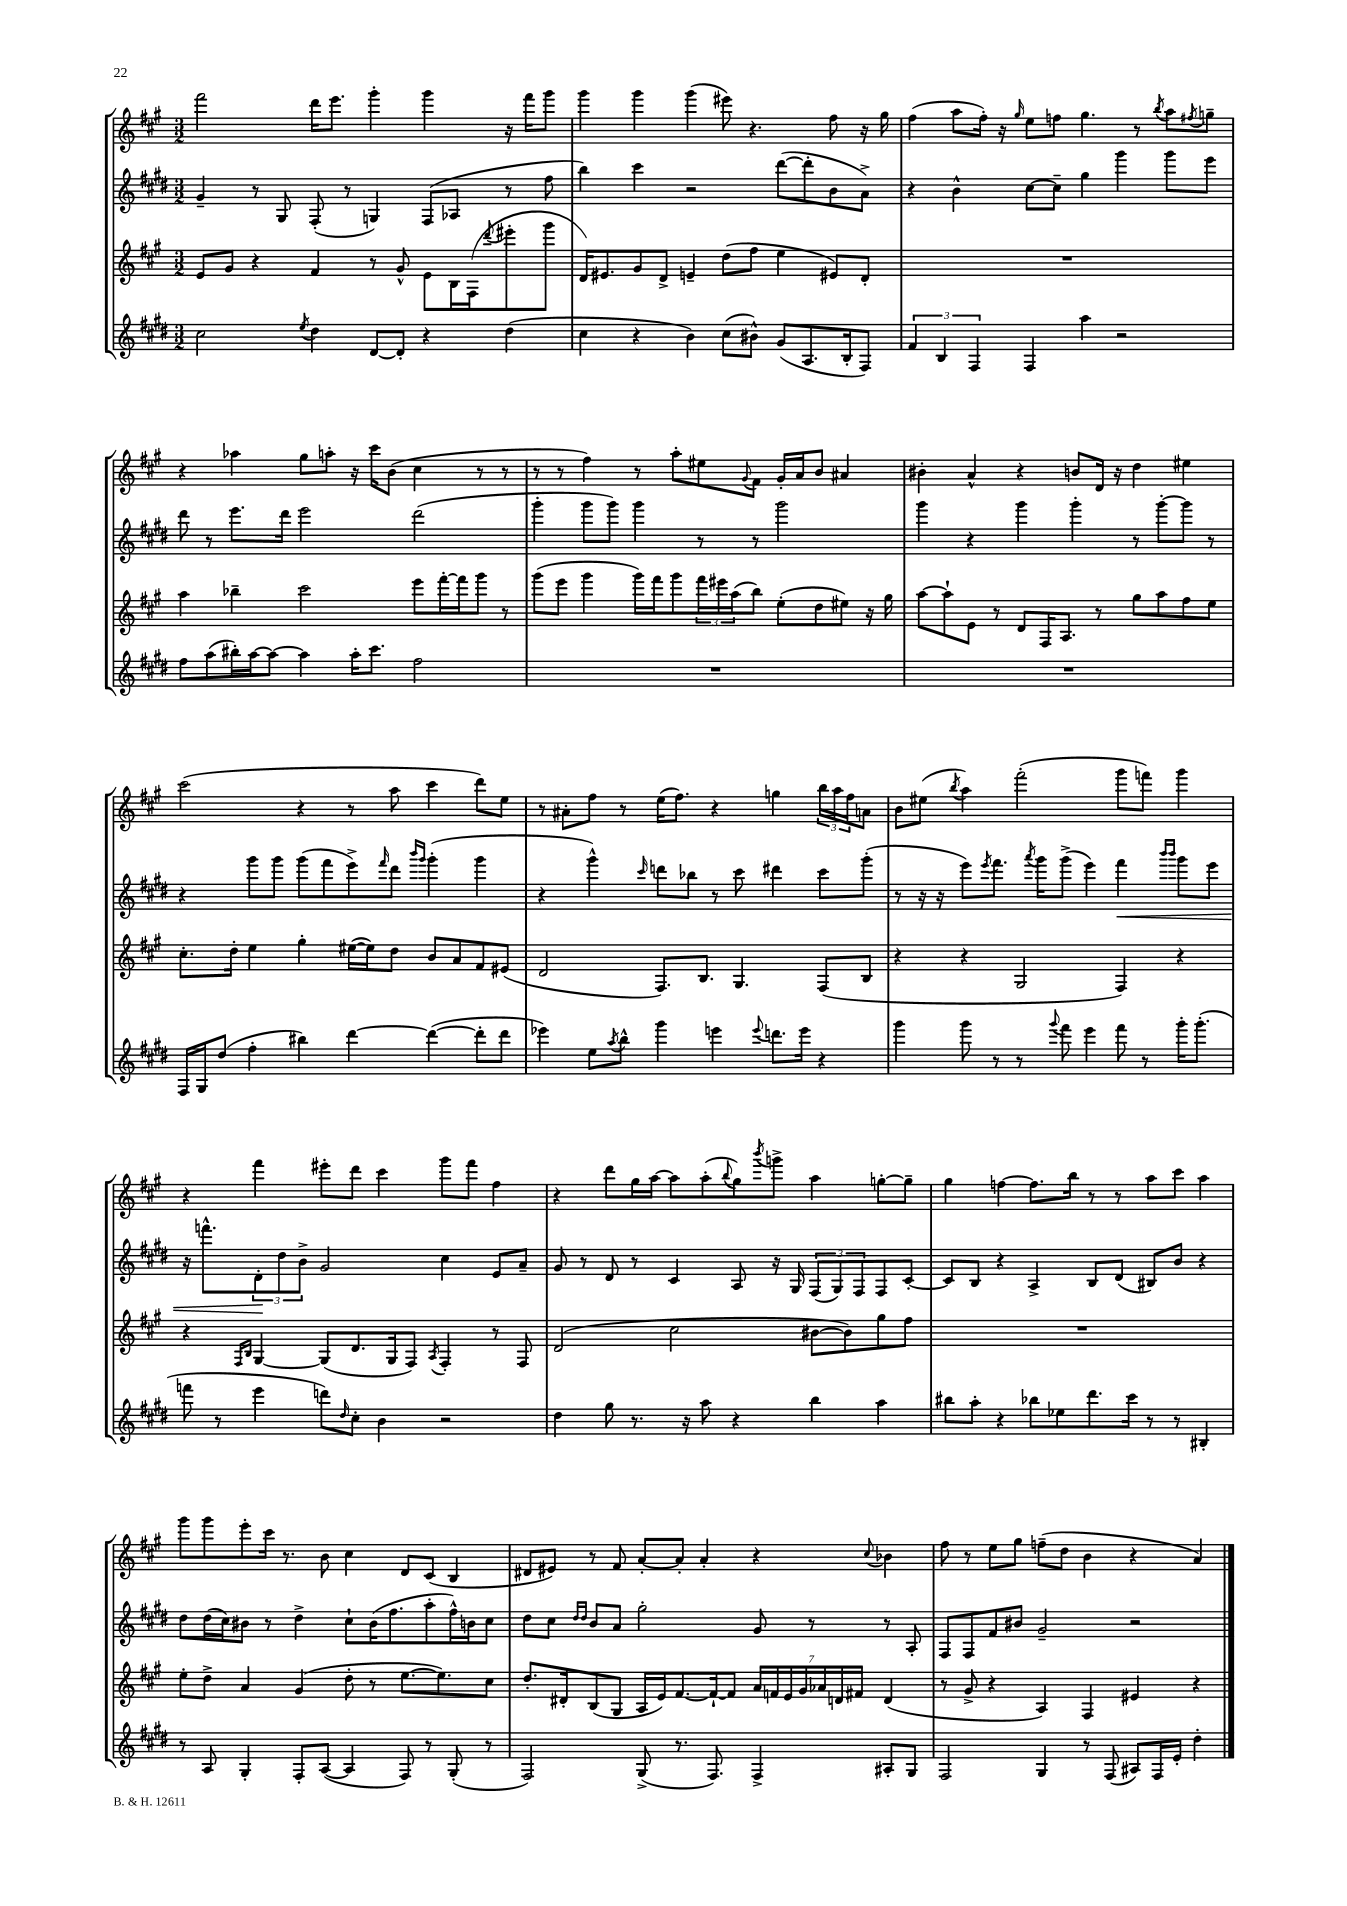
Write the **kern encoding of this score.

**kern	**kern	**kern	**dynam	**kern
*part4	*part3	*part2	*part2	*part1
*staff4	*staff3	*staff2	*staff2	*staff1
*clefG2	*clefG2	*clefG2	*	*clefG2
*k[f#c#g#d#]	*k[f#c#g#]	*k[f#c#g#d#]	*	*k[f#c#g#]
*M3/2	*M3/2	*M3/2	*	*M3/2
=106	=106	=106	=106	=106
2cc#\	8e/L	4g#~/	.	2fff#\
.	8g#/J	.	.	.
.	4r	8r	.	.
.	.	8G#/	.	.
8qee/	.	.	.	.
4dd#\	4f#/	(8F#'/	.	16ddd\KL
.	.	.	.	8.eee\J
.	.	8r	.	.
[8d#/L	8r	4Gn/)	.	4ggg#'\
8d#'/J]	8g#^^/	.	.	.
4r	8e\L	(8F#/L	.	4ggg#\
.	16B\L	8A-X/J	.	.
.	(16F#\J	.	.	.
.	8qddd/	.	.	.
(4dd#\	8eee#X'\	8r	.	16r
.	.	.	.	16fff#\KL
.	8ggg#\J	8ff#\	.	8ggg#\J
=107	=107	=107	=107	=107
4cc#\	16d/KL)	4bb\)	.	4ggg#\
.	8.e#X/	.	.	.
4r	8g#/	4ccc#\	.	4ggg#\
.	8d^/J	.	.	.
4b\)	4en~/	2r	.	(4ggg#\
(8cc#\L	(8dd\L	.	.	8eee#X\)
8b#X^^\J)	8ff#\J	.	.	4.r
(8g#/L	4ee\	([8ddd#\L	.	.
8.A/	.	8ddd#'\]	.	.
.	8e#X/L)	8b\	.	8ff#\
16B'/k	.	.	.	.
8F#/J)	8d'/J	8a^\J)	.	16r
.	.	.	.	16gg#\
=108	=108	=108	=108	=108
6f#/	1.r	4r	.	(4ff#\
6B/	.	.	.	.
.	.	4b^^\	.	8aa\L
6F#/	.	.	.	.
.	.	.	.	16ff#'\Jk)
.	.	.	.	16r
.	.	.	.	16qqgg#/
4F#/	.	[8cc#\L	.	8ee\L
.	.	8cc#~\J]	.	8ffn\J
4aa\	.	4gg#\	.	4.gg#\
2r	.	4ggg#\	.	.
.	.	.	.	8r
.	.	.	.	8qbb/
.	.	8ggg#\L	.	8aa\L
.	.	.	.	8qff#X/
.	.	8eee\J	.	8ggn~\J
!!LO:LB:g=z
=109	=109	=109	=109	=109
8ff#\L	4aa\	8ddd#\	.	4r
(8aa\	.	8r	.	.
16bb#X'\L)	4bb-X~\	8.eee\L	.	4aa-X\
[16aa\J	.	.	.	.
8aa\J_	.	.	.	.
.	.	16ddd#\Jk	.	.
4aa\]	2ccc#\	2eee\	.	8gg#\L
.	.	.	.	8aan'\J
16aa'\KL	.	.	.	16r
8.ccc#\J	.	.	.	16ccc#\KL
.	.	.	.	(8b\J
2ff#\	8eee\L	(2ddd#\	.	4cc#\
.	[16fff#'\L	.	.	.
.	16fff#\J]	.	.	.
.	8ggg#\J	.	.	8r
.	8r	.	.	8r
=110	=110	=110	=110	=110
1.r	(8ggg#\L	4ggg#'\	.	8r
.	8eee\J	.	.	8r
.	4ggg#\	8ggg#\L	.	4ff#\)
.	.	8ggg#\J)	.	.
.	16ggg#\LL)	4ggg#\	.	8r
.	16fff#\J	.	.	.
.	8ggg#\	.	.	8aa'\L
.	24fff#\L	8r	.	8ee#X\
.	24eee#X\	.	.	.
.	(24aa\J	.	.	.
.	.	.	.	8qqg#/
.	8bb\J)	8r	.	8f#\J
.	(8ee'\L	2ggg#\	.	16g#'/LL
.	.	.	.	16a/J
.	8dd\	.	.	8b/J
.	8ee#X\J)	.	.	4a#X/
.	16r	.	.	.
.	16gg#\	.	.	.
=111	=111	=111	=111	=111
1.r	[8aa\L	4ggg#\	.	4b#X'\
.	8aa`\]	.	.	.
.	8e\J	4r	.	4a^^/
.	8r	.	.	.
.	8d/L	4ggg#\	.	4r
.	16F#/K	.	.	.
.	8.A/J	.	.	.
.	.	4ggg#'\	.	8bn/L
.	8r	.	.	16d/Jk
.	.	.	.	16r
.	8gg#\L	8r	.	4dd\
.	8aa\	[8ggg#'\L	.	.
.	8ff#\	8ggg#\J]	.	4ee#X\
.	8ee\J	8r	.	.
!!LO:LB:g=z
=112	=112	=112	=112	=112
16F#/LL	8.cc#'\L	4r	.	(2ccc#\
16G#/J	.	.	.	.
(8dd#/J	.	.	.	.
.	16dd'\Jk	.	.	.
4ff#'\	4ee\	8ggg#\L	.	.
.	.	8ggg#\J	.	.
4bb#X\)	4gg#'\	(8ggg#\L	.	4r
.	.	8fff#\	.	.
[4ddd#\	([16ee#X\LL	8eee^\)	.	8r
.	16ee#\J])	.	.	.
.	.	16qqfff#/	.	.
.	8dd\J	8ddd#\J	.	8aa\
.	.	16qqbbb/LL	.	.
.	.	16qqggg#/JJ	.	.
(4ddd#\_	8b/L	(4ggg#'\	.	4ccc#\
.	8a/	.	.	.
8ddd#'\L]	8f#/	4ggg#\	.	8ddd\L)
8ddd#\J	(8e#X/J	.	.	8ee\J
=113	=113	=113	=113	=113
4eee-X\)	2d/	4r	.	8r
.	.	.	.	8a#X'\L
8ee\L	.	4ggg#^^\)	.	8ff#\J
8qaa/	.	.	.	.
8bb^^\J	.	.	.	8r
.	.	16qqccc#/	.	.
4ggg#\	8.F#/L)	8dddn\L	.	(16ee\KL
.	.	.	.	8.ff#\J)
.	.	8bb-X\J	.	.
.	8.B/J	.	.	.
4eeen\	.	8r	.	4r
.	4.G#/	8ccc#\	.	.
8qqeee/	.	.	.	.
8.dddn\L	.	4ddd#X\	.	4ggn\
16eee\Jk	.	.	.	.
4r	(8F#/L	8ccc#\L	.	24bb\LL
.	.	.	.	24aa\
.	.	.	.	24ff#\J
.	8B/J	(8ggg#'\J	.	8an\J
=114	=114	=114	=114	=114
4ggg#\	4r	8r	.	8b\L
.	.	16r	.	(8ee#X\J
.	.	16r	.	.
.	.	.	.	8qbb/
8ggg#\	4r	8eee\L)	.	4aa\)
.	.	8qeee/	.	.
8r	.	8.fff#\J	.	.
8r	2G#/	.	.	(2fff#'\
.	.	8qaaa/	.	.
.	.	16ggg#\KL	.	.
8qqggg#/	.	.	.	.
8fff#\	.	(8ggg#^\J	.	.
4eee\	.	4eee\)	.	.
!	!	!	!LO:HP:b	!
8fff#\	4F#/)	4fff#\	<	8ggg#\L
8r	.	.	.	8fffn\J)
.	.	16qqbbb/LL	.	.
.	.	16qqbbb/JJ	.	.
16ggg#'\KL	4r	8ggg#\L	.	4ggg#\
(8.ggg#'\J	.	.	.	.
.	.	8eee\J	.	.
!!LO:LB:g=z
=115	=115	=115	=115	=115
8fffn\	4r	16r	.	4r
.	.	8.fffn^^\L	.	.
8r	.	.	.	.
.	16qqF#/LL	.	.	.
.	16qqB/JJ	.	.	.
4eee\	[4G#/	12d#'\	.	4fff#\
.	.	12dd#\	[	.
.	.	12b^\J	.	.
8dddn\L)	(8G#/L]	2g#/	.	8eee#X'\L
16qqdd#/	.	.	.	.
8cc#'\J	8.d/	.	.	8ddd\J
4b\	.	.	.	4ccc#\
.	16G#/k	.	.	.
.	8F#/J)	.	.	.
.	8qA/	.	.	.
2r	4F#'/	4cc#\	.	8ggg#\L
.	.	.	.	8fff#\J
.	8r	8e/L	.	4ff#\
.	8F#/	8a~/J	.	.
=116	=116	=116	=116	=116
4dd#\	(2d/	8g#/	.	4r
.	.	8r	.	.
8gg#\	.	8d#/	.	8ddd\L
8.r	.	8r	.	16gg#\L
.	.	.	.	[16aa\JJ
.	2cc#\	4c#/	.	8aa\L]
16r	.	.	.	.
8aa\	.	.	.	(8aa'\
.	.	.	.	8qqbb/
4r	.	8A/	.	8gg#\)
.	.	.	.	8qbbb/
.	.	16r	.	8gggn^\J
.	.	16G#/	.	.
4bb\	[8b#X\L	(12F#/L	.	4aa\
.	.	12G#/)	.	.
.	8b#\])	.	.	.
.	.	12F#/	.	.
4aa\	8gg#\	8F#/	.	[8ggn'\L
.	8ff#\J	[8c#'/J	.	8gg~\J]
=117	=117	=117	=117	=117
8bb#X\L	1.r	8c#/L]	.	4gg#\
8aa'\J	.	8B/J	.	.
4r	.	4r	.	[4ffn\
8bb-X\L	.	4A^/	.	8.ff\L]
8ee-X\	.	.	.	.
.	.	.	.	16bb\Jk
8.ddd#\	.	8B/L	.	8r
.	.	(8d#/J	.	8r
16ccc#\Jk	.	.	.	.
8r	.	8B#X/L)	.	8aa\L
8r	.	8b/J	.	8ccc#\J
4B#X'/	.	4r	.	4aa\
!!LO:LB:g=z
=118	=118	=118	=118	=118
8r	8ee'\L	8dd#\L	.	8ggg#\L
8A/	8dd^\J	(16dd#\L	.	8ggg#\
.	.	16cc#\J)	.	.
4G#'/	4a/	8b#X\J	.	8eee'\
.	.	8r	.	16ccc#\Jk
.	.	.	.	8.r
8F#'/L	(4g#/	4dd#^\	.	.
([8A/J	.	.	.	8b\
4A/]	8dd'\	8cc#`\L	.	4cc#\
.	8r	(16b#\K	.	.
.	.	8.ff#\	.	.
8F#/)	[8.ee\L	.	.	8d/L
8r	.	8aa'\	.	(8c#/J
.	8.ee\])	.	.	.
(8G#'/	.	16ff#^^\L)	.	4B/
.	.	16bn\J	.	.
8r	8cc#\J	8cc#\J	.	.
=119	=119	=119	=119	=119
2F#/)	8.dd'/L	8dd#\L	.	8d#X/L
.	.	8cc#\J	.	8e#X/J)
.	16d#X'/k	.	.	.
.	.	16qqdd#/LL	.	.
.	.	16qqdd#/JJ	.	.
.	(8B/	8b/L	.	8r
.	8G#/J	8a/J	.	8f#/
(8G#^/	16A/LL	2gg#'\	.	[8a'/L
.	16e/J)	.	.	.
8.r	[8.f#/	.	.	8a'/J]
.	.	.	.	4a'/
8.F#/)	16f#`/k_	.	.	.
.	8f#/J]	.	.	.
4F#^/	28a/LL	8g#/	.	4r
.	28fn/	.	.	.
.	28e/	.	.	.
.	28g#/	.	.	.
.	.	8r	.	.
.	28a-X/	.	.	.
.	28dn/	.	.	.
.	28f#X/JJ	.	.	.
.	.	.	.	8qqcc#/
8A#X'/L	(4d/	8r	.	4b-X\
8G#/J	.	8A'/	.	.
=120	=120	=120	=120	=120
2F#/	8r	8F#/L	.	8ff#\
.	8g#^/	8F#/	.	8r
.	4r	8f#/	.	8ee\L
.	.	8b#X/J	.	8gg#\J
4G#/	4A/)	2g#~/	.	(8ffn~\L
.	.	.	.	8dd\J
8r	4F#/	.	.	4b\
(8F#/	.	.	.	.
8A#X/L)	4e#X/	2r	.	4r
16F#/L	.	.	.	.
16e'/JJ	.	.	.	.
4dd#'\	4r	.	.	4a/)
==	==	==	==	==
*-	*-	*-	*-	*-
